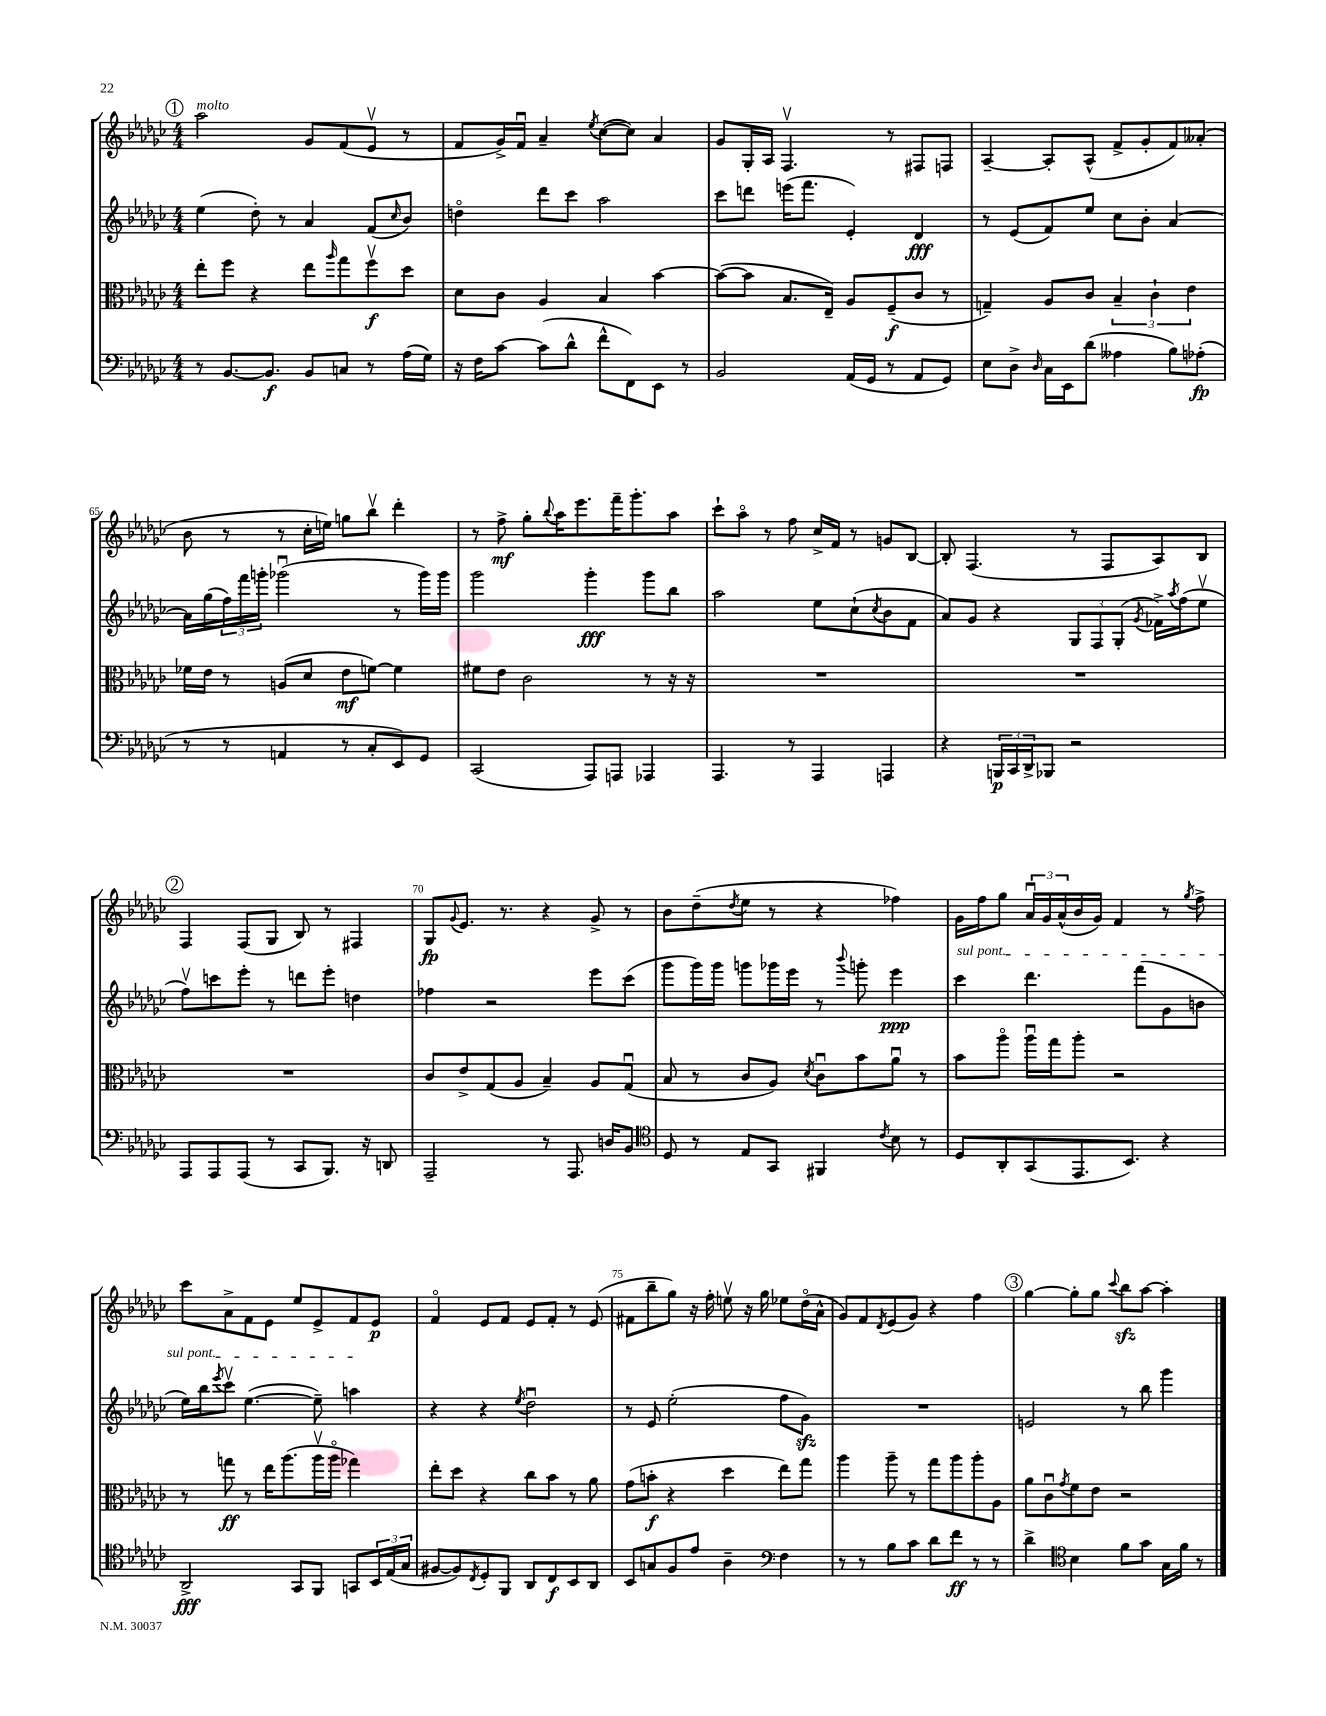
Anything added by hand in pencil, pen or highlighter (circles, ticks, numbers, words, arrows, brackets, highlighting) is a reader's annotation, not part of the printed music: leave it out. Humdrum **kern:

**kern	**kern	**kern	**kern
*staff4	*staff3	*staff2	*staff1
*clefF4	*clefC3	*clefG2	*clefG2
*k[b-e-a-d-g-c-]	*k[b-e-a-d-g-c-]	*k[b-e-a-d-g-c-]	*k[b-e-a-d-g-c-]
*M4/4	*M4/4	*M4/4	*M4/4
8r	8ee-'	(4ee-	2aa-
[8.BB-	8ff	.	.
.	4r	8dd-')	.
8.BB-]	.	.	.
.	.	8r	.
8BB-	8ee-	4a-	8g-
.	16qqaa-	.	.
8C	8gg-	.	(8f
8r	8ffv	(8f	8e-v
.	.	16qqcc-	.
(16A-	8dd-	8b-)	8r
16G-)	.	.	.
=	=	=	=
16r	8d-	4ddo	8f
16F	.	.	.
[8c-	8c-	.	16g-^)
.	.	.	16fu
(8c-]	4A-	8ddd-	4a-~
8d-^^	.	8ccc-	.
.	.	.	8qee-
8f^^	4B-	2aa-	([8cc-
8FF)	.	.	8cc-])
8EE-	[4b-	.	4a-
8r	.	.	.
=	=	=	=
2BB-	(8b-_	8ccc-	8g-
.	8b-]	8ddd	16G-'
.	.	.	16A-
.	8.B-	(16eee	4.Fv
.	.	8.fff	.
.	16E-~)	.	.
(16AA-	8A-	4e-')	.
16GG-	.	.	.
8r	(8F~	.	8r
8AA-	8c-	4d-	8F#
8GG-)	8r	.	8F
=	=	=	=
8E-	4G~)	8r	[4A-~
8D-^	.	(8e-	.
16qqD-	.	.	.
16C-	8A-	8f)	8A-']
16EE-	.	.	.
(8d-	8c-	8ee-	(8A-^^
4A--	6B-~	8cc-	8f^
.	.	8b-'	8g-'
.	6c-`	.	.
8B-)	.	[4a-	8f)
.	6e-	.	.
(8A-'	.	.	(8a--'
=	=	=	=
8r	16f-	16a-]	8b-
.	16e-	(16gg-	.
8r	8r	24ff)	8r
.	.	24fff	.
.	.	24ggg'	.
4AA	(8A	(2ggg-u	8r
.	8d-	.	16cc-'
.	.	.	16ee)
8r	8e-	.	8gg
8C-'	[8f)	.	8bb-v
8EE-)	4f]	8r	4ddd-'
8GG-	.	16ggg-)	.
.	.	16ggg-	.
=	=	=	=
(2CC-	8f#	2ggg-	8r
.	8e-	.	8ff^
.	2c-	.	8gg-'
.	.	.	8qqbb-
.	.	.	16aa-
.	.	.	8.eee-
8AAA-)	.	4ggg-'	.
8AAA	.	.	16fff~
.	.	.	8.ggg-'
4AAA-	8r	8ggg-	.
.	16r	8bb-	8aa-
.	16r	.	.
=	=	=	=
4.AAA-	1r	2aa-	8ccc-`
.	.	.	8aa-o
.	.	.	8r
8r	.	.	8ff
4AAA-	.	8ee-	16cc-^
.	.	.	16f
.	.	(8cc-`	8r
.	.	8qcc-	.
4AAA	.	8b-	8g
.	.	8f	[8B-
=	=	=	=
4r	1r	8a-)	8B-']
.	.	8g-	(4.F
24BBB	.	4r	.
24CC-	.	.	.
24DD-^	.	.	.
8BBB-	.	.	.
2r	.	12G-	8r
.	.	12F	.
.	.	.	8F
.	.	(12G-'	.
.	.	8qg-	.
.	.	16f-^)	8A-)
.	.	8qaa-	.
.	.	(16ff	.
.	.	8ee-v	8B-
=	=	=	=
8AAA-	1r	8ffv)	4F
8AAA-	.	8ccc	.
(8AAA-	.	8eee-'	(8F
8r	.	8r	8G-
8CC-	.	8ddd	8B-)
8.BBB-)	.	8eee-'	8r
.	.	4dd	4F#
16r	.	.	.
8DD	.	.	.
=	=	=	=
2AAA-~	8c-	4ff-	8G-
.	.	.	8qqg-
.	8e-^	.	8.e-
.	(8G-	2r	.
.	.	.	8.r
.	8A-	.	.
8r	4B-~)	.	4r
8.AAA-	.	.	.
.	8A-	8eee-	8g-^
16D	.	.	.
8BB-	(8G-u	(8ccc-	8r
=	=	=	=
*clefC4	*	*	*
8D-	8B-	8ggg-	8b-
8r	8r	16ggg-)	(8dd-~
.	.	16ggg-	.
.	.	.	8qdd-
8E-	8c-	8ggg	8ee-
8GG-	8A-)	16ggg-	8r
.	.	16eee-	.
.	8qd-	.	.
4FF#	8c-u	8r	4r
.	.	8qqbbb-	.
.	8b-	8ggg'	.
8qc-	.	.	.
8B-	8a-u	4eee-	4ff-)
8r	8r	.	.
=	=	=	=
8D-	8b-	4ccc-	16g-
.	.	.	16ff
8AA-'	8aa-o	.	8gg-
(8GG-	16aa-u	4.ddd-	24a-u
.	.	.	24g-
.	16gg-	.	.
.	.	.	(24a-^^
8.EE-	8aa-'	.	16b-
.	.	.	16g-)
.	2r	.	4f
8.BB-)	.	.	.
.	.	(8fff	.
4r	.	8g-	8r
.	.	.	8qgg-
.	.	8b	8ff^
=	=	=	=
2AA-^	8r	16ee-)	8ccc-
.	.	16bb-	.
.	.	8qeee-	.
.	8gg	8ccc-v	8a-^
.	8r	([4.ee-	8f
.	16ee-	.	8e-
.	(8.aa-	.	.
8GG-	.	.	8ee-
8FF	16aa-v	8ee-~])	8e-^
.	16aa-o	.	.
8GG	4gg-)	4aa	8f
24BB-	.	.	8e-
(24E-	.	.	.
24G-	.	.	.
=	=	=	=
[8F#	8ee-'	4r	4fo
8F#])	8dd-	.	.
8qC-	.	.	.
8D-'	4r	4r	8e-
8FF	.	.	8f
.	.	8qee-	.
8AA-	8cc-	2dd-u	8e-
8C-	8b-	.	8f'
8BB-	8r	.	8r
8AA-	8a-	.	(8e-
=	=	=	=
8BB-	(8g-	8r	8f#
8G	8b'	8e-	8bb-~
8F	4r	(2ee-'	8gg-)
8e-	.	.	16r
.	.	.	16ff'
4A-~	4dd-	.	8eev
.	.	.	16r
.	.	.	16gg-
*clefF4	*	*	*
4F	8ee-)	8ff	8ee-
.	8gg-	8g-)	(16dd-o
.	.	.	16a-^^
=	=	=	=
8r	4aa-	1r	8g-)
8r	.	.	8f
.	.	.	8qd-
8B-	8aa-~	.	(8e-
8c-	8r	.	8g-)
8d-	8gg-	.	4r
8f	8aa-	.	.
8r	8aa-'	.	4ff
8r	8A-	.	.
=	=	=	=
4d-^	8a-	2e	[4gg-
.	8c-u	.	.
*clefC4	*	*	*
.	8qg-	.	.
4B-	8f	.	8gg-']
.	8e-	.	8gg-
.	.	.	8qqccc-
8f	2r	8r	8bb-
8g-	.	8bb-	[8aa-
16G-	.	4ggg-	4aa-']
16f	.	.	.
8r	.	.	.
==	==	==	==
*-	*-	*-	*-
